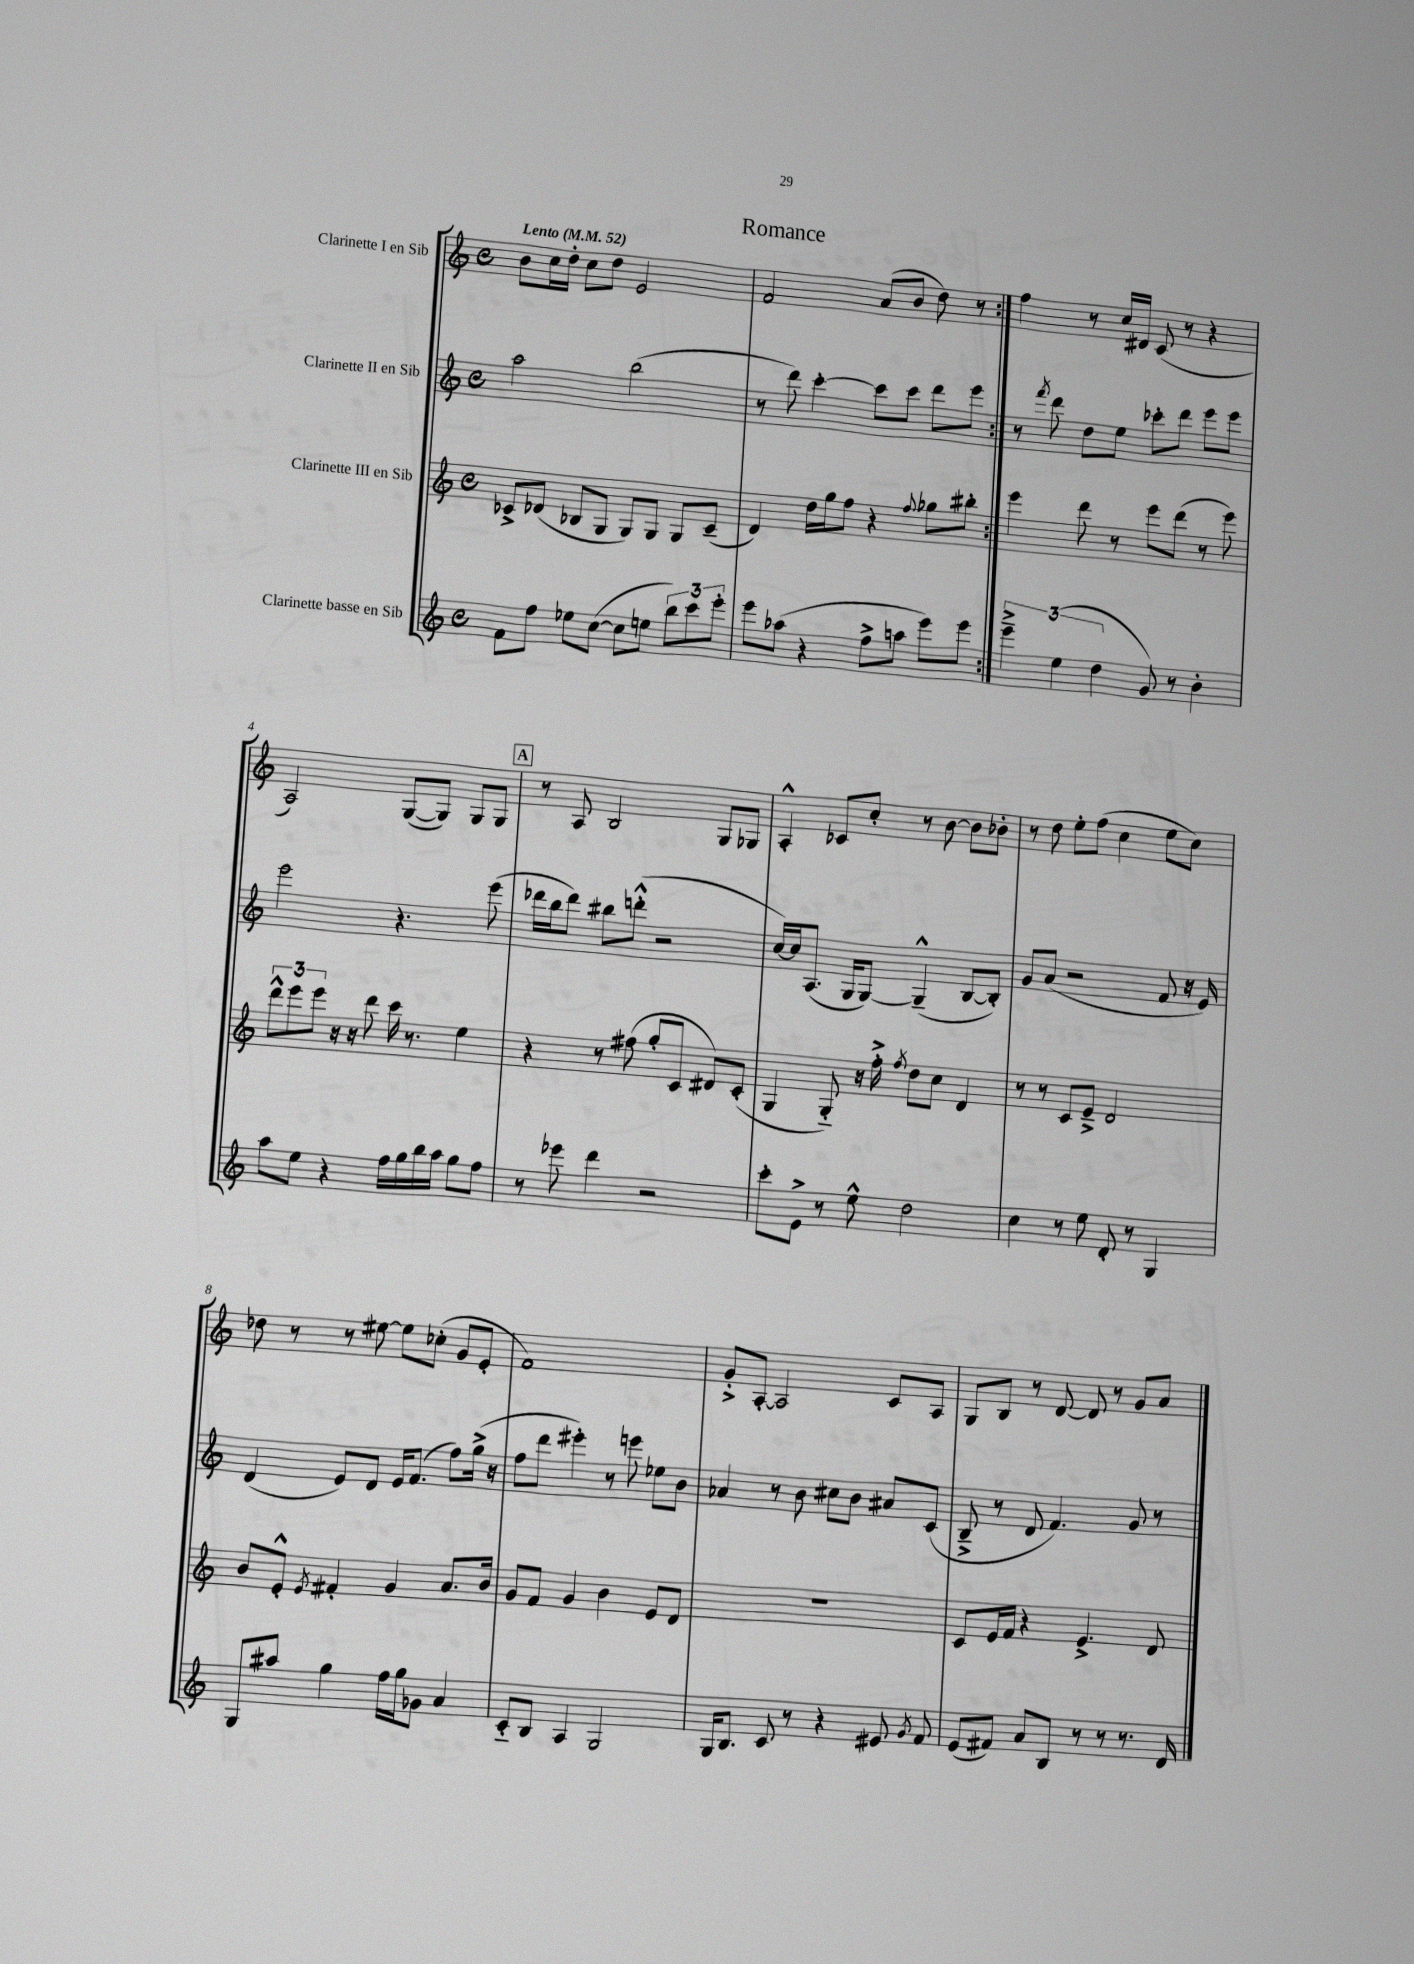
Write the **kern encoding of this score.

**kern	**kern	**kern	**kern
*staff4	*staff3	*staff2	*staff1
*clefG2	*clefG2	*clefG2	*clefG2
*k[]	*k[]	*k[]	*k[]
*M4/4	*M4/4	*M4/4	*M4/4
*met(c)	*met(c)	*met(c)	*met(c)
*MM52	*MM52	*MM52	*MM52
8f	8c-^	2aa	8b
8ff	(8d-	.	16cc
.	.	.	16dd'
8ee-	8B-	.	8cc
([8cc	8G	.	8dd
8cc]	8G)	(2bb	2e
8ee	8G	.	.
12bb)	8G	.	.
12ccc	.	.	.
.	(8c-~	.	.
12eee'	.	.	.
=	=	=	=
8eee	4d)	8r	2f
(8aa-	.	8ddd)	.
4r	16dd	[4ccc'	.
.	16gg	.	.
.	8ff	.	.
8ff^	4r	8ccc]	(8a
8aa	.	8ccc	8b
.	8qqff	.	.
8eee)	8gg-	8ddd	8dd)
8eee	8bb#'	8eee	8r
=:|!	=:|!	=:|!	=:|!
6eee~^	4eee	8r	4ff
.	.	8qfff	.
.	.	8ddd	.
(6ee	.	.	.
.	8ddd	8dd	8r
6dd	.	.	.
.	8r	8ee	16cc
.	.	.	16d#
8g)	8eee	8ccc-'	(8c
8r	(8ddd	8ddd	8r
4b'	8r	8eee	4r
.	8eee)	8eee	.
=	=	=	=
8aa	12ddd^^	2eee	2A)
.	12eee	.	.
8ee	.	.	.
.	12eee	.	.
4r	16r	.	.
.	16r	.	.
.	8ddd	.	.
16ff	16ccc	4.r	([8G
16gg	8.r	.	.
16bb	.	.	8G])
16aa	.	.	.
8gg	4ee	.	8G
8ff	.	(8eee	8G
=	=	=	=
8r	4r	16ddd-	8r
.	.	16bb	.
8eee-	.	8ddd-)	8A
4ddd	8r	8bb#	2B
.	(8ff#	(8ddd'^^	.
2r	8gg'	2r	.
.	8c	.	.
.	8d#)	.	8G
.	(8c'	.	8G-
=	=	=	=
8ccc'	4G	[16cc)	4A'^^
.	.	16cc]	.
8e^	.	(8.A	.
8r	8G'~)	.	8c-
.	.	16G	.
8ee^^	16r	[8G)	8cc'
.	16ff'^	.	.
.	8qff	.	.
2dd	8dd	(4G~^^]	8r
.	8cc	.	[8b
.	4d	[8B	8b]
.	.	8B'])	8b-'
=	=	=	=
4cc	8r	8g	8r
.	8r	(8a	8dd
8r	8c	2r	8ee'
8ee	8e~^	.	(8ff
8d'	2d	.	4cc
8r	.	.	.
4G	.	8f	8ee
.	.	16r	8cc)
.	.	16e)	.
=	=	=	=
8G	8b	(4d	8dd-
8aa#	8e'^^	.	8r
.	8qe	.	.
4gg	4f#'	8e)	8r
.	.	8d	[8ee#
16ff	4g	16e	8ee#]
16gg	.	(8.f	.
8g-	.	.	(8cc-'
4a	8.a	8ff)	8g
.	.	(16gg^	8e'
.	16b	16r	.
=	=	=	=
8c'~	8g	8ff	1f)
8B	8f	8ddd	.
4A	4g	4eee#')	.
2G	4b	8r	.
.	.	8eee	.
.	8e	8ee-	.
.	8d	8b	.
=	=	=	=
16G	1r	4a-	8g'^
8.B	.	.	.
.	.	.	[8A'
8c	.	8r	2A]
8r	.	8b	.
4r	.	8cc#	.
.	.	8b	.
8e#	.	8a#	8c
8qg	.	.	.
8f	.	(8c	8A
=	=	=	=
(8e	8c	8B~^	8G
8f#)	16e	8r	8B
.	16f	.	.
8a	4r	8d	8r
8B	.	4.f)	[8d
8r	4.e^	.	8d]
8r	.	.	8r
8.r	.	8g	8g
.	8d	8r	8a
16d	.	.	.
==	==	==	==
*-	*-	*-	*-
